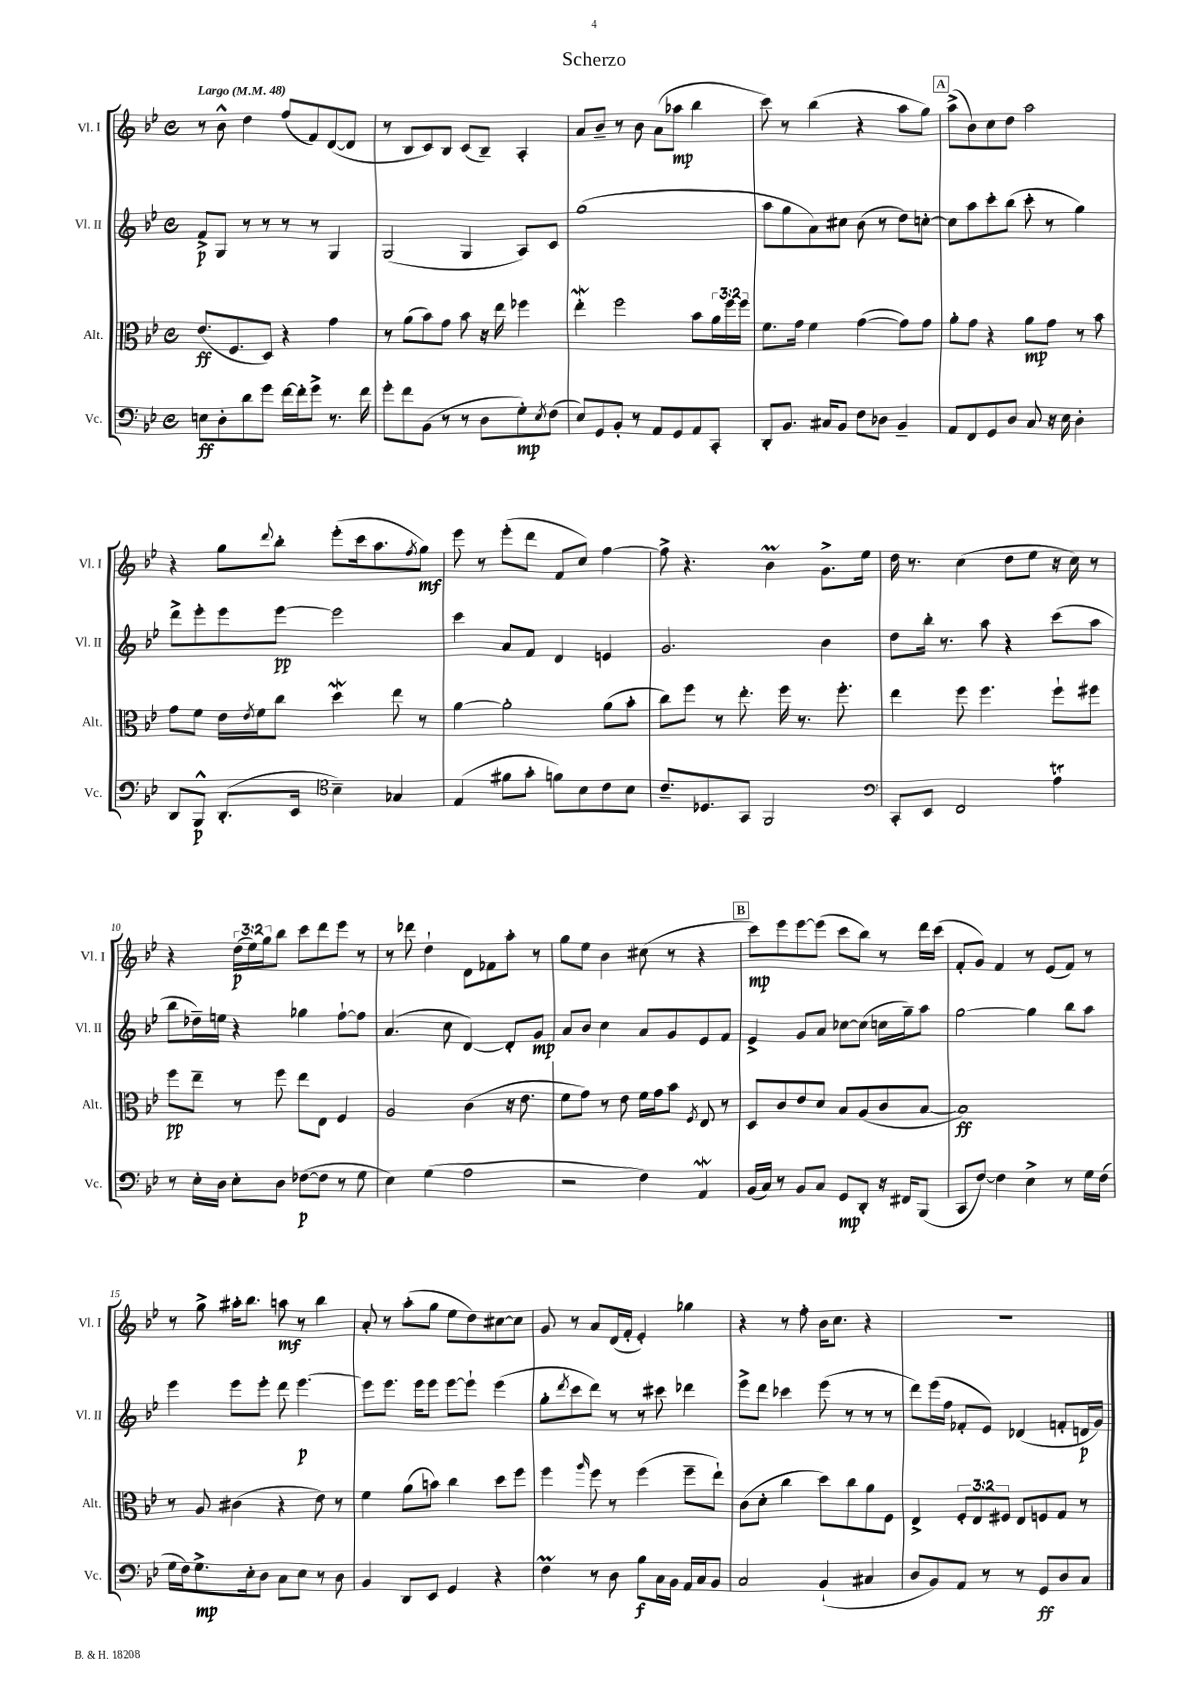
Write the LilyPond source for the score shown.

\header { title = "Scherzo" }
<<
\new StaffGroup <<
\new Staff = "s0" \with { instrumentName = "Vl. I" shortInstrumentName = "Vl. I" } {
    \clef treble \key bes \major \defaultTimeSignature \time 4/4 \override Staff.TupletNumber.text = #tuplet-number::calc-fraction-text \tempo "Largo" 4 = 48
    r8 bes'8-^ d''4 f''8( f'8) d'8~( d'8 |
    r8 bes8 c'8) bes8 c'8( bes8--) a4-. |
    a'8 bes'8-- r8 bes'8 a'8( aes''8\mp bes''4 |
    c'''8) r8 bes''4( r4 a''8 g''8) |
    \mark \markup { \box "A" } a''8->( bes'8) c''8 d''8 a''2 |
    r4 g''8 \appoggiatura { d'''8 } bes''8-. ees'''8-.( c'''16 a''8. \acciaccatura { f''8 } g''8\mf) |
    ees'''8 r8 ees'''8-.( d'''8 f'8 c''8) f''4~ |
    f''8-> r4. bes'4\prall g'8.-> ees''16 |
    d''16 r8. c''4( d''8 ees''8 r16 c''16) r8 |
    r4 \tuplet 3/2 { d''16\p( ees''16) g''16 } bes''8 c'''8 d'''8 ees'''8 r8 |
    r8 des'''8 d''4-! d'8 fes'8 a''8-. r8 |
    g''8 ees''8 bes'4 cis''8( r8 r4 |
    \mark \markup { \box "B" } c'''8\mp) ees'''8 ees'''8~ ees'''8( c'''8 bes''8) r8 d'''16 c'''16( |
    f'8-. g'8) f'4 r8 ees'8( f'8) r8 |
    r8 g''8-> ais''16-. bes''8. a''8\mf r8 bes''4 |
    a'8-. r8 a''8-.( g''8 ees''8 d''8) cis''8~ cis''8 |
    g'8 r8 a'8 d'16( f'16-. ees'4-.) ges''4 |
    r4 r8 f''8-. bes'16 c''8. r4 |
    R1 \bar "|." |
}
\new Staff = "s1" \with { instrumentName = "Vl. II" shortInstrumentName = "Vl. II" } {
    \clef treble \key bes \major \defaultTimeSignature \time 4/4
    f'8->\p g8 r8 r8 r8 r8 g4 |
    g2( g4 a8) c'8 |
    g''1( |
    a''8 g''8 a'8) cis''8 bes'8( r8 d''8) c''8~-. |
    \mark \markup { \box "A" } c''8 a''8 c'''8-. bes''8( c'''8-. r8 g''4) |
    d'''8-> ees'''8-. ees'''8 ees'''8~\pp ees'''2 |
    c'''4 a'8 f'8 d'4 e'4 |
    g'2. bes'4 |
    d''8 bes''16-. r8. a''8 r4 c'''8( a''8 |
    bes''8 des''16--) e''16 r4 ges''4 f''8~-! f''8 |
    a'4.( c''8 d'4~) d'8-. g'8\mp |
    a'8 bes'8 c''4 a'8 g'8 ees'8 f'8 |
    \mark \markup { \box "B" } ees'4-> g'8 a'8 ces''8~ ces''8( c''16 g''16--) a''8 |
    g''2~ g''4 bes''8 a''8 |
    ees'''4 ees'''8 ees'''8-. d'''8 ees'''4.~\p |
    ees'''8 ees'''8. ees'''16 ees'''8 ees'''8~ ees'''8-! ees'''4( |
    g''8-. \acciaccatura { d'''8 } c'''8 d'''8) r8 r8 cis'''8 des'''4 |
    ees'''8-> d'''8 ces'''4 ees'''8( r8 r8 r8 |
    d'''8) ees'''16( f''16 fes'8-. ees'8) des'4( f'8-. d'16\p g'16) \bar "|." |
}
\new Staff = "s2" \with { instrumentName = "Alt." shortInstrumentName = "Alt." } {
    \clef alto \key bes \major \defaultTimeSignature \time 4/4 \override Staff.TupletNumber.text = #tuplet-number::calc-fraction-text
    ees'8.\ff( f8. d8) r4 g'4 |
    r8 a'8( bes'8) g'8 bes'8 r16 ees''16 fes''4 |
    ees''4-.\mordent f''2 bes'8 \tuplet 3/2 { a'16 f''16 f''16 } |
    f'8. g'16 f'4 g'4~( g'8) g'8 |
    \mark \markup { \box "A" } a'8-. g'8 r4 a'8\mp g'8 r8 bes'8 |
    g'8 f'8 ees'16 \acciaccatura { ees'8 } f'16 c''8 d''4\mordent ees''8 r8 |
    a'4~ a'2-. a'8( bes'8-. |
    c''8) f''8 r8 ees''8.-. f''16 r8. f''8.-. |
    ees''4 f''8 f''4. f''8-! fis''8 |
    f''8\pp ees''8-- r8 f''8 ees''8 ees8 f4 |
    a2 c'4( r16 ees'8. |
    f'8 g'8) r8 ees'8 f'16 g'16 bes'8 \acciaccatura { f8 } ees8 r8 |
    \mark \markup { \box "B" } d8 c'8 ees'8 d'8 bes8 a8( c'8 bes8~ |
    bes1\ff) |
    r8 a8 cis'4( r4 ees'8) r8 |
    f'4 a'8( b'8) c''4 d''8 f''8 |
    f''4 \grace { a''16 } f''8 r8 f''4( f''8-- ees''8-!) |
    c'8( d'8-. c''4 d''8) c''8 a'8 f8 |
    ees4-> \tuplet 3/2 { f8-. ees8 fis8 } ees8 f8 g8 r8 \bar "|." |
}
\new Staff = "s3" \with { instrumentName = "Vc." shortInstrumentName = "Vc." } {
    \clef bass \key bes \major \defaultTimeSignature \time 4/4
    e8\ff d8-. d'8 g'8 f'16~ f'16-. g'8-> r8. f'16 |
    g'8-. f'8 bes,8( r8 r8 d8 g8-.\mp) \acciaccatura { ees8 } f8( |
    ees8) g,8 bes,8-. r8 a,8 g,8 a,8 c,8-. |
    d,8-. bes,8. cis16 bes,8 f8 des8 bes,4-- |
    \mark \markup { \box "A" } a,8 f,8 g,8 d8 c8 r16 ees16 d4-. |
    d,8 bes,,8-^\p d,8.-.( ees,16 \clef tenor bes4--) ges4 |
    ees4( fis'8 g'8-. f'8) bes8 c'8 bes8 |
    c'8.-- des8. g,8 f,2 |
    \clef bass c,8-. ees,8 f,2 a4\trill |
    r8 ees16-. d16 ees8-. d8 fes8~\p( fes8 r8 g8 |
    ees4) g4( a2 |
    r2 f4) a,4\mordent |
    \mark \markup { \box "B" } bes,16( c16) r8 bes,8 c8 g,8\mp d,8-. r16 fis,16 bes,,8( |
    c,8 f8~) f4 ees4-> r8 g16 f16( |
    g16 f16) g8.->\mp ees16-. d8 c8 ees8 r8 d8 |
    bes,4 d,8 ees,8 g,4 r4 |
    f4\prall r8 d8 bes8\f c16 bes,16 a,16 c16 bes,8 |
    c2 bes,4-!( cis4 |
    d8 bes,8) a,8 r8 r8 g,8\ff d8 c8 \bar "|." |
}
>>
>>
\layout { \context { \Score \override BarNumber.break-visibility = ##(#f #t #t) barNumberVisibility = #(every-nth-bar-number-visible 5) } }
